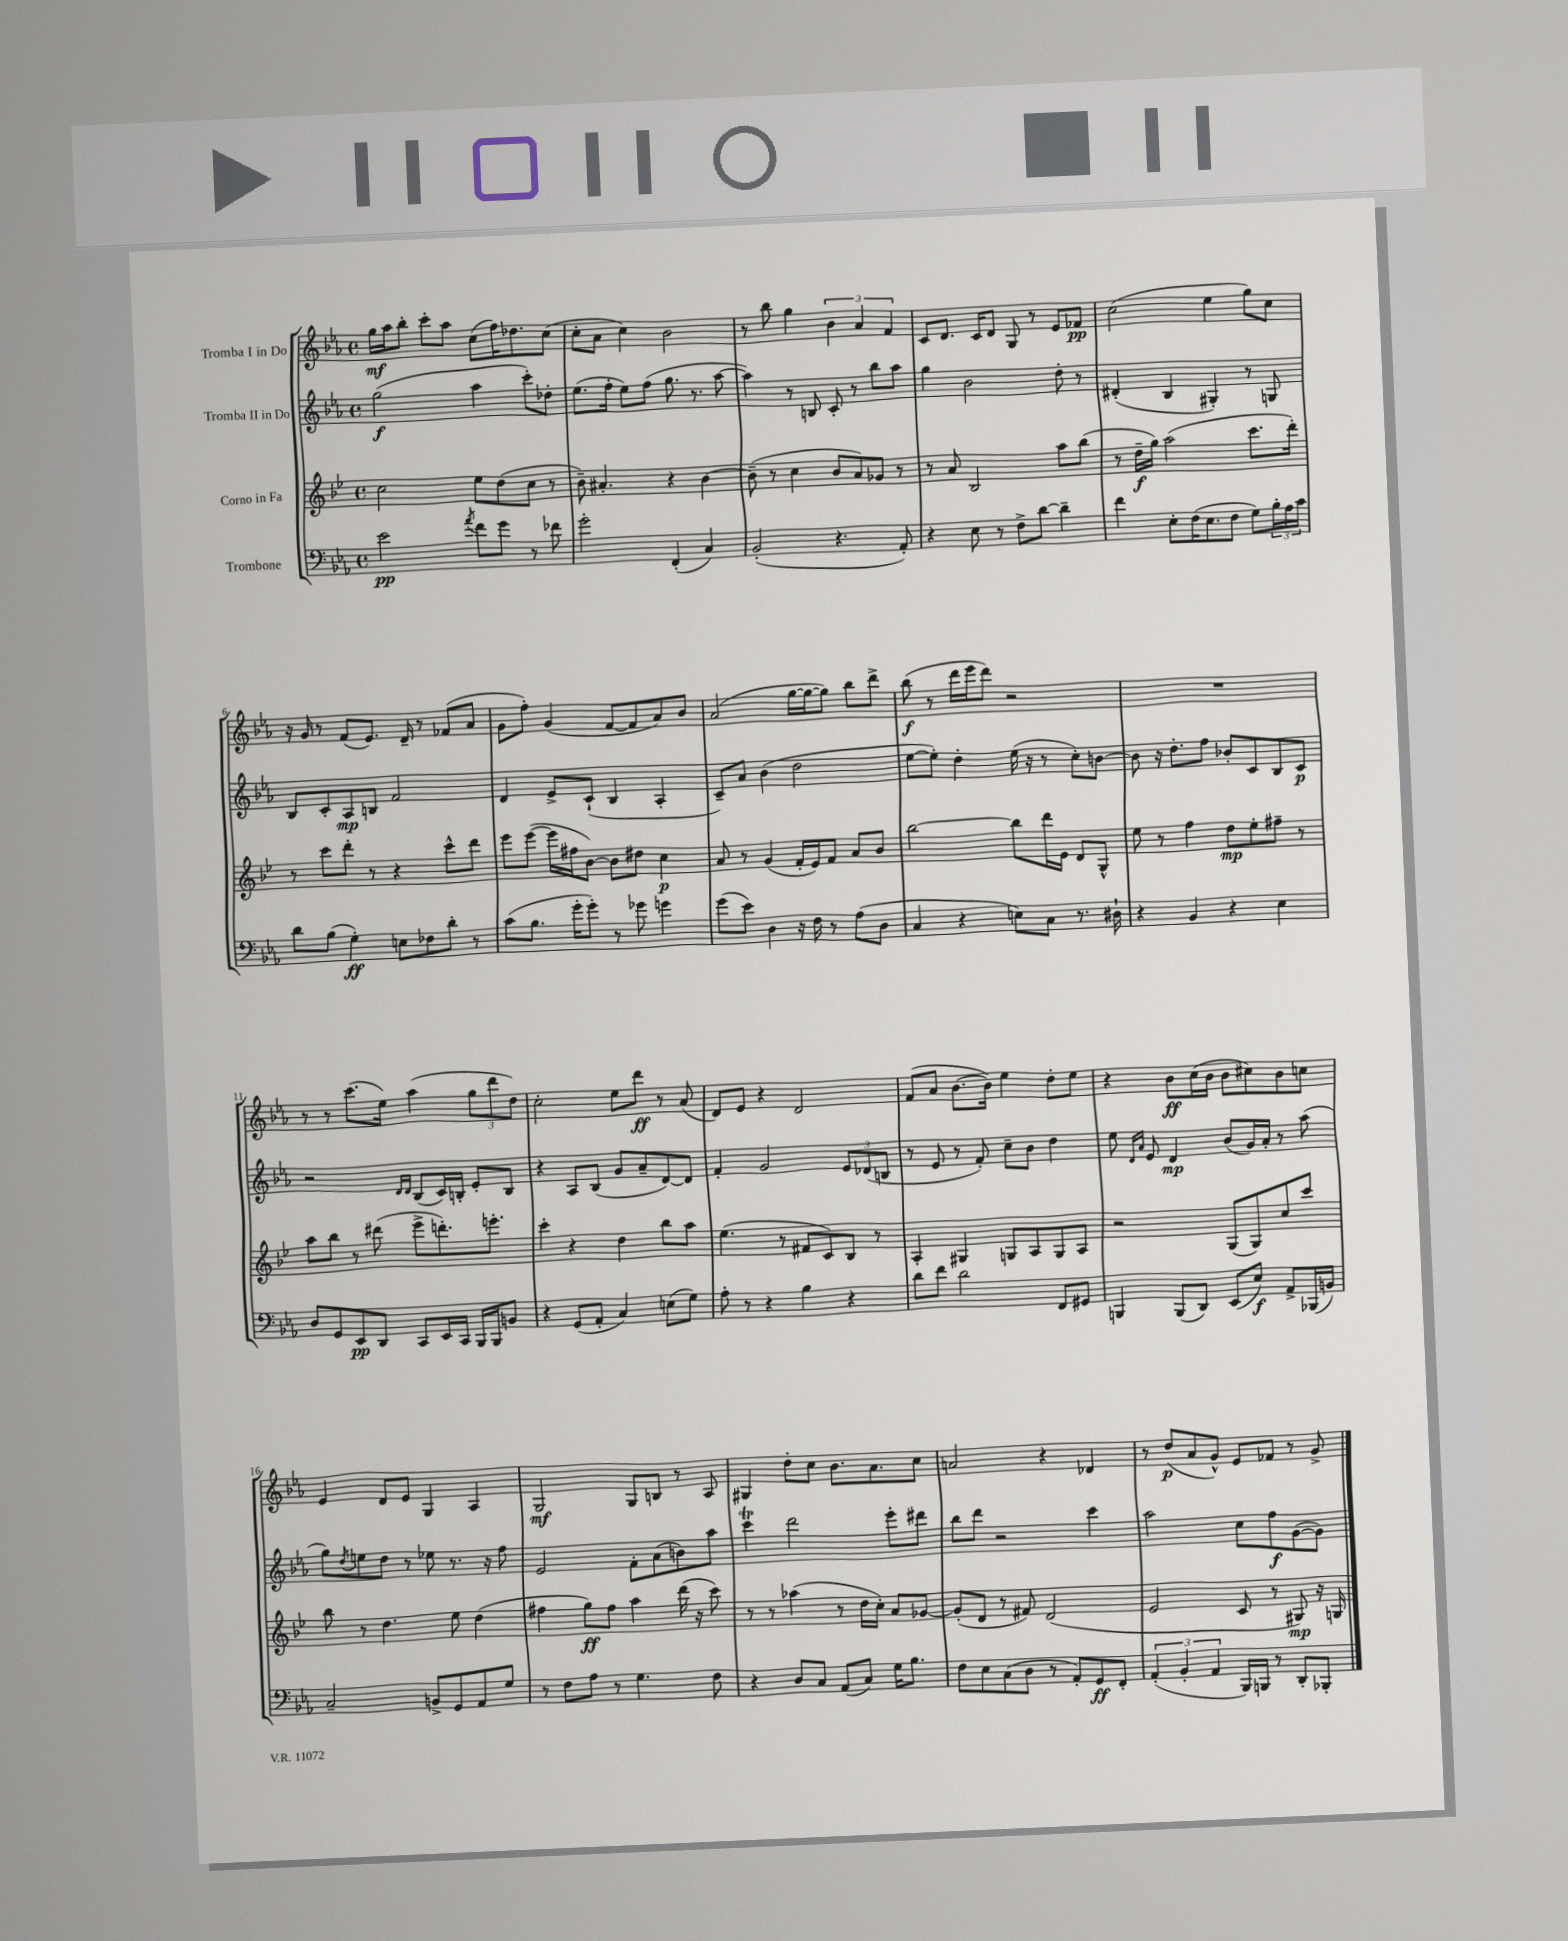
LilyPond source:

<<
\new StaffGroup <<
\new Staff = "s0" \with { instrumentName = "Tromba I in Do" } {
    \clef treble \key ees \major \defaultTimeSignature \time 4/4
    g''16\mf aes''16 bes''8-. c'''8-. aes''8 c''8( f''16) des''8. c''8( |
    c''8-. aes'8 c''4) bes'2 |
    r8 bes''8 g''4 \tuplet 3/2 { bes'4 aes'4 f'4 } |
    c'8 d'8. c'16 d'8 g8 r8 ees'8 fes'8\pp |
    c''2( ees''4 g''8) c''8 |
    r16 g'16 r8 f'8( ees'8.) d'16-- r8 fes'8( aes'8 |
    g'8 f''8-.) g'4( f'8~ f'8 aes'8) bes'8 |
    aes'2( g''16~ g''16~ g''8) bes''8 d'''8-> |
    bes''8\f( r8 d'''16 ees'''16 d'''8) r2 |
    R1 |
    r8 r8 c'''8.( ees''16) aes''4( \tuplet 3/2 { g''8 d'''8 d''8) } |
    c''2-. ees''8 d'''8\ff r8 aes'8( |
    d'8) ees'8 r4 d'2 |
    f'8( aes'8 bes'8.~ bes'16) ees''4 d''8-. ees''8 |
    r4 bes'8\ff c''16( bes'16 bes'8 cis''8) bes'8 c''8 |
    ees'4 d'8 ees'8 g4 aes4 |
    g2\mf g8 b8 r8 aes8 |
    gis4 d''8-. c''8 bes'8. aes'8. c''8 |
    a'2 r4 des'4 |
    r8 d''8\p( aes'8 g'8-^) ees'8 fes'8 r8 g'8-> \bar "|." |
}
\new Staff = "s1" \with { instrumentName = "Tromba II in Do" } {
    \clef treble \key ees \major \defaultTimeSignature \time 4/4
    g''2\f( aes''4 c'''8-.) des''8-. |
    ees''8.( f''16-. ees''8) f''8( g''8. r8. aes''8~ |
    aes''4) r8 b8 c'8-. r8 bes''8 aes''8 |
    g''4 bes'2 d''8-. r8 |
    dis'4-.( bes4 gis4-.) r8 g8 |
    bes8 c'8-. aes8\mp b8 f'2 |
    d'4 ees'8-> c'8-!( bes4 aes4-. |
    c'8--) aes'8 bes'4( d''2 |
    ees''8~ ees''8-.) d''4-. ees''16( r16 r8 c''8-.) b'8~ |
    b'8 r16 d''8.-. f''8 bes'8-. c'8 bes8 c'8\p |
    r2 \grace { d'16 d'16 } bes8( c'16) b16-. ees'8-. b8 |
    r4 aes8 bes8( g'8 aes'8-- d'8~) d'8 |
    f'4-. g'2 \tuplet 3/2 { ees'8 des'8( b8 } |
    r8 ees'8 r8 f'8-.) c''8-- bes'8 d''4 |
    ees''8 \grace { d'16 aes'16 } ees'8 d'4\mp bes'8( g'16) aes'16-. r8 aes''8( |
    g''8) \acciaccatura { d''8 } e''8 d''8 r8 ees''8 r8. r16 f''8 |
    ees'2 f'8-. aes'8( b'8) aes''8 |
    c'''4\trill d'''2 ees'''8-. dis'''8 |
    bes''8 d'''8 r2 c'''4 |
    aes''2 c''8 f''8\f g'8~( g'8) \bar "|." |
}
\new Staff = "s2" \with { instrumentName = "Corno in Fa" } {
    \clef treble \key bes \major \defaultTimeSignature \time 4/4
    c''2 ees''8 d''8( c''8 r8 |
    bes'8--) ais'4.-. r4 bes'4~ |
    bes'8--( r8 c''4 bes'8 a'8) ges'8 r8 |
    r8 a'8 bes2 a''8 bes''8( |
    r8 d''16--\f g''16) a''2( c'''8. d'''16-.) |
    r8 c'''8 d'''8-. r8 r4 c'''8-^ d'''8 |
    ees'''8 ees'''8~( ees'''16 fis''16 bes'8~) bes'8 dis''8 c''4\p |
    a'8 r8 g'4( f'16-. ees'16) f'8 a'8 bes'8 |
    bes''2~ bes''8 d'''16 ees'16 d'8 g8-^ |
    ees''8 r8 f''4 d''8\mp ees''8-. fis''8-- r8 |
    a''8 bes''8 r8 dis'''8( ees'''8-> d'''8.-.) e'''8.-. |
    c'''4-. r4 d''4 bes''8 a''8 |
    ees''4.( r8 fis'8 c'8) bes8 r8 |
    a4-. gis4 g8 a8 g8 a8 |
    r2 g8( g8) c''8 c'''8 |
    bes''8 r8 d''4. ees''8 d''4( |
    fis''4 g''8\ff) fis''8 a''4 d'''16( r16 c'''8) |
    r8 r8 aes''4( r8 d''16 c''16-.) a'8 ges'8~ |
    ges'8-.( d'8 r8 fis'8) d'2( |
    ees'2 c'8 r8 gis8\mp) r16 g16 \bar "|." |
}
\new Staff = "s3" \with { instrumentName = "Trombone" } {
    \clef bass \key ees \major \defaultTimeSignature \time 4/4
    ees'2\pp \acciaccatura { aes'8 } f'8 g'8 r8 fes'8 |
    g'2-. f,4-.( c4) |
    bes,2-.( r4. aes,8-.) |
    r4 ees8 r8 f8-> d'8~ d'4-- |
    f'4 ees8-. f16( ees8. f8 g8) \tuplet 3/2 { bes16-. aes16 c'16 } |
    d'8 bes8( g4-.\ff) e8 fes8 d'8-. r8 |
    c'8( bes8. g'16-. g'8-.) r8 ges'8 g'4 |
    g'8( ees'8) d4 r16 f16 r8 aes8( d8 |
    c4 r4 e8) c8 r8. dis16-! |
    r4 bes,4 r4 ees4 |
    d8 g,8 ees,8\pp d,8 c,8 ees,16 c,16 bes,,16 bes,,16 b,8 |
    r4 g,8( aes,8-. c4) e8( g8) |
    aes8-. r8 r4 bes4 r4 |
    d'8 f'8 d'2 f,8 gis,8 |
    b,,4 b,,8( d,8) ees,8( ees8\f) aes,8-> bes,,16( b,16) |
    c2-- b,8-> g,8 aes,8 g8 |
    r8 f8 aes8 r8 g4. f8 |
    r4 d8 c8 aes,8( c8) g16 bes8. |
    f8 ees8 c8( d8 r8 aes,8-.) g,8\ff f,8-. |
    \tuplet 3/2 { aes,4-.( bes,4-. aes,4 } bes,,16) b,,16 r8 d,8-. bes,,8-. \bar "|." |
}
>>
>>
